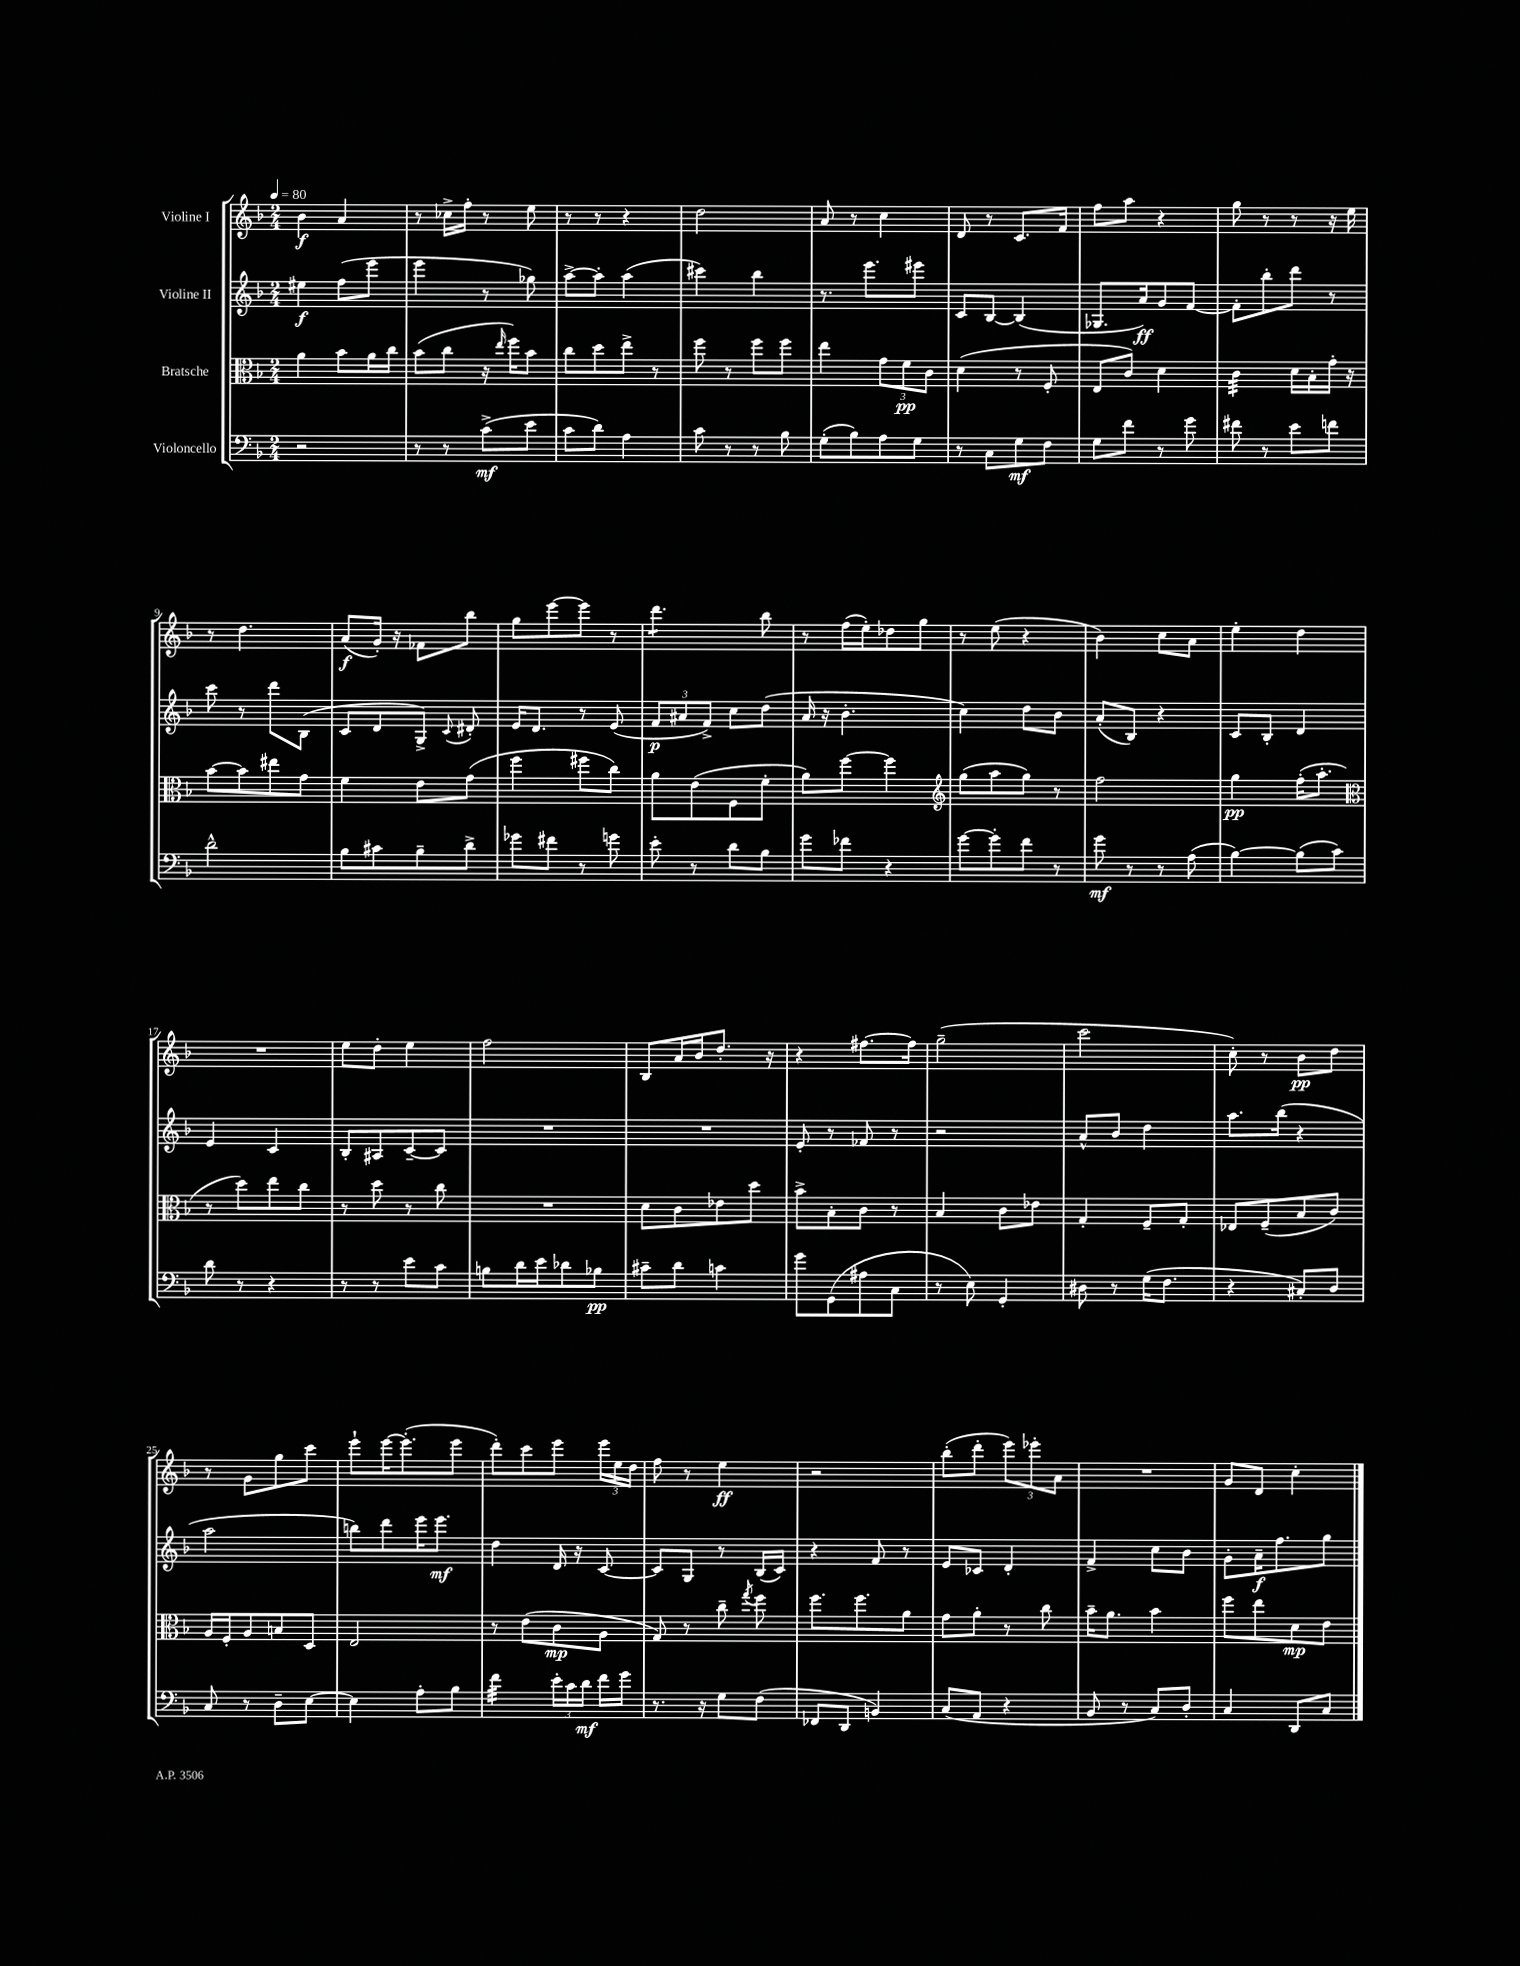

**kern	**kern	**kern	**kern
*staff4	*staff3	*staff2	*staff1
*clefF4	*clefC3	*clefG2	*clefG2
*k[b-]	*k[b-]	*k[b-]	*k[b-]
*M2/4	*M2/4	*M2/4	*M2/4
*MM80	*MM80	*MM80	*MM80
2r	4a\	4ee#\	4b-\
.	8b-\L	(8ff\L	4a/
.	16a\L	8eee\J	.
.	16cc\JJ	.	.
=	=	=	=
8r	(8b-\L	4eee\	8r
8r	8cc\J	.	16cc-^\LL
.	.	.	16ff'\JJ
(8c^\L	16r	8r	8r
.	16qqee/	.	.
.	16ff\LK)	.	.
8e\J	8b-\J	8gg-\)	8ee\
=	=	=	=
8c\L	8cc\L	[8aa^\L	8r
8d\J)	8dd\	8aa'\]J	8r
4A\	8ee^\J	(4aa\	4r
.	8r	.	.
=	=	=	=
8c\	8ff\	4ccc#\)	2dd\
8r	8r	.	.
8r	8ff\L	4bb-\	.
8B-\	8ff\J	.	.
=	=	=	=
(8G'\L	4ee\	8.r	8a/
8B-\)	.	.	8r
.	.	8.eee\L	.
8A\	12g\L	.	4cc\
.	12f\	.	.
8G\J	.	8eee#\J	.
.	12c\J	.	.
=	=	=	=
8r	(4d\	8c/L	8d/
8C\L	.	[8B-/J	8r
8G\	8r	(4B-/]	8.c/L
8F\J	8F'/	.	.
.	.	.	16f/Jk
=	=	=	=
8G\L	8E/L	8.G-/L	8ff\L
8f\J	8c/J)	.	8aa\J
.	.	16a/k)	.
8r	4d\	8g/	4r
8g\	.	[8f/J	.
=	=	=	=
8f#\	4c\	8f'\]L	8gg\
8r	.	8bb-'\	8r
8e\L	16d\LL	8ddd\J	8r
.	16B-'\	.	.
8f\J	16g'\JJ	8r	16r
.	16r	.	16ee\
=	=	=	=
2d^^\	[8b-\L	8ccc\	8r
.	8b-\]	8r	4.dd\
.	8ee#\	8ddd\L	.
.	8g\J	(8B-\J	.
=	=	=	=
8B-\L	4f\	8c/L	(8a/L
8c#\	.	8d/	16g'/Jk)
.	.	.	16r
8B-~\	8e\L	8G^/J)	8f-\L
.	.	8qqc/	.
8d^\J	(8g\J	8d#'/	8bb-\J
=	=	=	=
8g-\L	4ff\	16e/LK	8gg\L
.	.	8.d/J	.
8f#\J	.	.	[8eee\
8r	8ff#\L	8r	8eee\]J
8g\	8cc\J)	(8e/	8r
=	=	=	=
8e'\	8a\L	12f/L	4.ddd\
.	.	12a#/	.
8r	(8e\	.	.
.	.	12f^/J)	.
8d\L	8F\	8cc\L	.
8B-\J	8f'\J	(8dd\J	8bb-\
=	=	=	=
8g\L	8a\L)	16a/	8r
.	.	16r	.
8f-\J	[8ff\J	4.b-'\	(16ff\LL
.	.	.	16ee'\J)
4r	4ff\]	.	8dd-\
.	.	.	8gg\J
=	=	=	=
*	*clefG2	*	*
[8g\L	(8gg\L	4cc\)	8r
8g'\]	8aa\	.	(8ee\
8f\J	8gg\J)	8dd\L	4r
8r	8r	8b-\J	.
=	=	=	=
8g\	2ff\	(8a'/L	4b-\)
8r	.	8B-/J)	.
8r	.	4r	8cc\L
(8A\	.	.	8a\J
=	=	=	=
[4B-\)	4gg\	8c/L	4ee'\
.	.	8B-'/J	.
(8B-\]L	(16ff'\LK	4d/	4dd\
.	8.aa'\J	.	.
8c\J)	.	.	.
=	=	=	=
*	*clefC3	*	*
8d\	8r	4e/	2r
8r	8dd\L)	.	.
4r	8ee\	4c/	.
.	8cc\J	.	.
=	=	=	=
8r	8r	8B-'/L	8ee\L
8r	8dd\	8A#/	8dd'\J
8e\L	8r	[8c~/	4ee\
8c\J	8cc\	8c/]J	.
=	=	=	=
8B\L	2r	2r	2ff\
16d\L	.	.	.
16e\J	.	.	.
8d-\	.	.	.
8B-\J	.	.	.
=	=	=	=
8c#~\L	8d\L	2r	8B-/L
8d\J	8c\	.	16a/L
.	.	.	16b-/J
4c\	8e-\	.	8.dd'/J
.	8dd\J	.	.
.	.	.	16r
=	=	=	=
8g\L	8b-^\L	8e'/	4r
(8GG\	8B-'\	8r	.
8A#\	8c\J	8f-/	[8.ff#\L
8C\J	8r	8r	.
.	.	.	16ff#\]Jk
=	=	=	=
8r	4B-/	2r	(2gg~\
8E\)	.	.	.
4GG'/	8c\L	.	.
.	8e-\J	.	.
=	=	=	=
8D#\	4G'/	8a^^/L	2ccc\
8r	.	8b-/J	.
(16G\LK	8F~/L	4dd\	.
8.F\J	.	.	.
.	8G'/J	.	.
=	=	=	=
4r	8E-/L	8.aa\L	8cc'\)
.	(8F~/	.	8r
.	.	(16bb-\Jk	.
8C#'/L)	8B-/	4r	8b-\L
8D/J	8c/J)	.	8dd\J
=	=	=	=
8C/	16A/LL	2aa\	8r
.	16F'/J	.	.
8r	8A/	.	8g\L
8D~\L	8B/	.	8gg\
[8E\J	8D/J	.	8ccc\J
=	=	=	=
4E\]	2E/	8bb\L)	8eee`\L
.	.	8ddd\	[16eee\K
.	.	.	(8.eee'\]
8A'\L	.	16eee\K	.
.	.	8.eee\J	.
8B-\J	.	.	8eee\J
=	=	=	=
4f\	8r	4dd\	8ddd'\L)
.	(8e\L	.	8ccc\
24e'\LL	8c\	16d/	8eee\J
24c\	.	.	.
.	.	16r	.
24d\JJ	.	.	.
16f\LL	8A\J	[8c/	24eee\LL
.	.	.	24ee\
16g\JJ	.	.	.
.	.	.	24dd\JJ
=	=	=	=
8.r	8G/)	8c/]L	8ff\
.	8r	8G/J	8r
16r	.	.	.
8G\L	8cc~\	8r	4ee\
.	8qgg/	.	.
(8F\J	8ff\	(16B-/LL	.
.	.	16c/JJ)	.
=	=	=	=
8FF-/L	8.ff\L	4r	2r
8DD/J	.	.	.
.	8.ff\	.	.
4BB/)	.	8f/	.
.	8a\J	8r	.
=	=	=	=
(8C/L	8g\L	8e/L	(8bb-'\L
8AA/J	8a'\J	8c-/J	8ddd'\J
4r	8r	4d'/	12eee\L)
.	.	.	12eee-'\
.	8cc\	.	.
.	.	.	12a\J
=	=	=	=
8BB-/	16b-~\LK	4f^/	2r
.	8.a\J	.	.
8r	.	.	.
8C/L)	4b-\	8cc\L	.
8D'/J	.	8b-\J	.
=	=	=	=
4C/	8ff\L	8g'\L	8g/L
.	8ee\	16a~\K	8d/J
.	.	8.ff\	.
8DD/L	8d\	.	4cc'\
8C/J	8e\J	8gg\J	.
==	==	==	==
*-	*-	*-	*-
